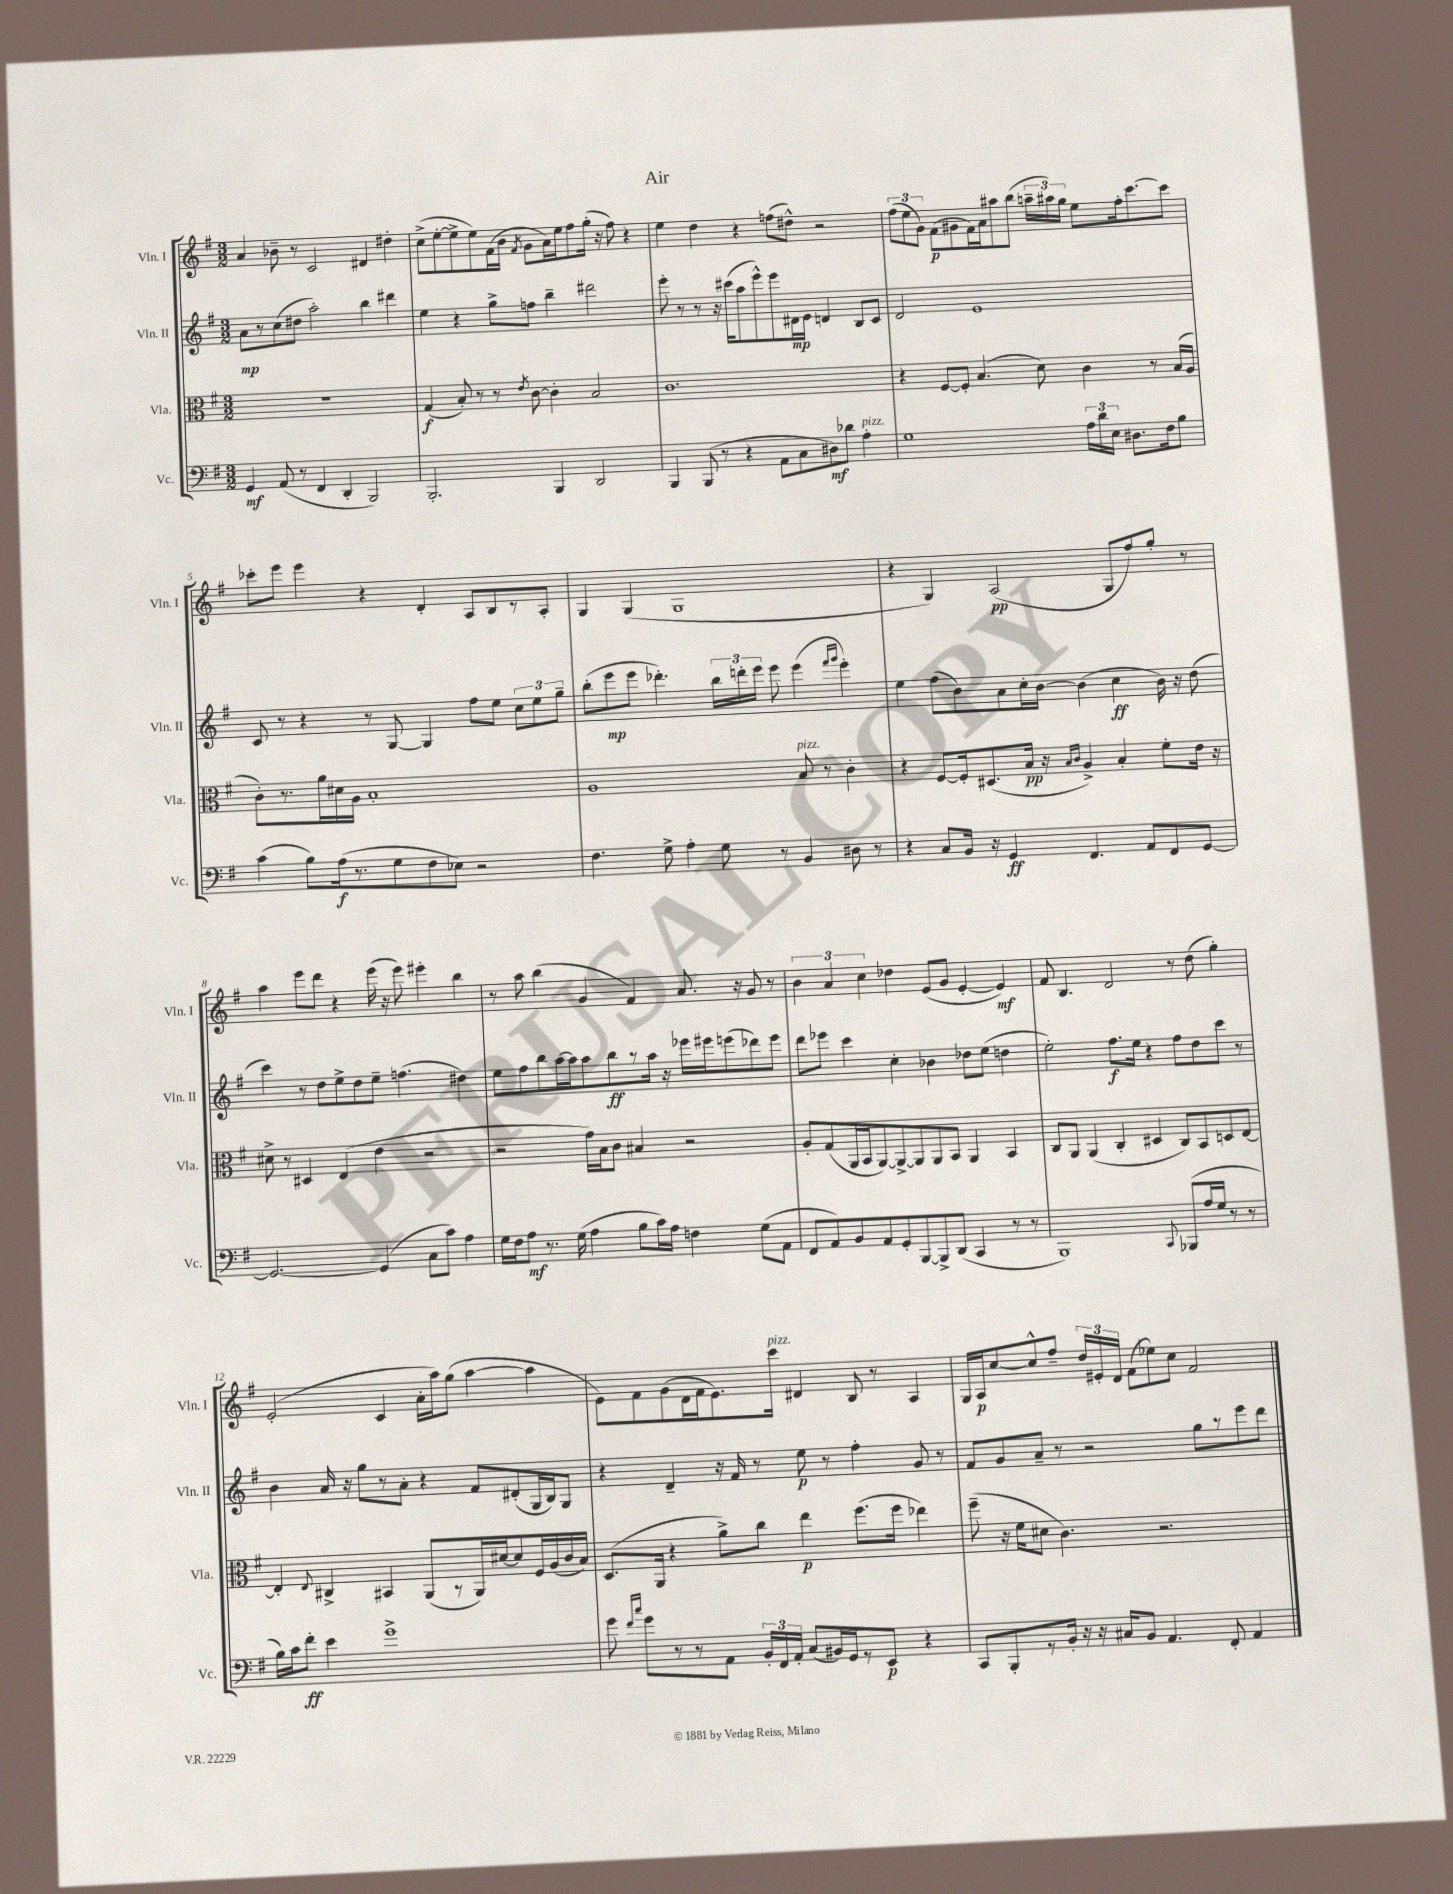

**kern	**dynam	**kern	**dynam	**kern	**dynam	**kern	**dynam
*part4	*part4	*part3	*part3	*part2	*part2	*part1	*part1
*staff4	*staff4	*staff3	*staff3	*staff2	*staff2	*staff1	*staff1
*I"Vc.	*	*I"Vla.	*	*I"Vln. II	*	*I"Vln. I	*
*I'Vc.	*	*I'Vla.	*	*I'Vln. II	*	*I'Vln. I	*
*clefF4	*	*clefC3	*	*clefG2	*	*clefG2	*
*k[f#]	*	*k[f#]	*	*k[f#]	*	*k[f#]	*
*M3/2	*	*M3/2	*	*M3/2	*	*M3/2	*
=1	=1	=1	=1	=1	=1	=1	=1
4GG/	mf	1.r	.	8a\L	mp	4a/	.
.	.	.	.	8r	.	.	.
(8AA/	.	.	.	(8cc\	.	8b-X~\	.
8r	.	.	.	8dd#X\J	.	8r	.
4FF#/	.	.	.	2aa'\)	.	2c/	.
4DD'/	.	.	.	.	.	.	.
2BBB/)	.	.	.	4bb\	.	4d#X/	.
.	.	.	.	4ddd#X\	.	4dd#X'\	.
=2	=2	=2	=2	=2	=2	=2	=2
2.BBB'/	.	(4G/	f	4ee\	.	(8cc^\L	.
.	.	.	.	.	.	[8ee'\	.
.	.	8B'/)	.	4r	.	8ee^\]	.
.	.	8r	.	.	.	8ee\)	.
.	.	8r	.	8gg^\L	.	(16f#\L	.
.	.	.	.	.	.	16b\JJ	.
.	.	8qe/	.	.	.	8qf#/	.
.	.	[8c\	.	8ffn\J	.	8g\L	.
4BBB/	.	4c'\]	.	4bb~\	.	16a\L)	.
.	.	.	.	.	.	16ee\J	.
.	.	.	.	.	.	8ff#\	.
2DD/	.	2B/	.	2ddd#X\	.	(16gg'\Jk	.
.	.	.	.	.	.	16r	.
.	.	.	.	.	.	8ff#\)	.
.	.	.	.	.	.	4r	.
=3	=3	=3	=3	=3	=3	=3	=3
4BBB/	.	1.c	.	8eee'\	.	4ee\	.
.	.	.	.	8r	.	.	.
(8BBB/	.	.	.	8r	.	4dd\	.
8r	.	.	.	16r	.	.	.
.	.	.	.	(16ccc#X\KL	.	.	.
4r	.	.	.	8aa\	.	4r	.
.	.	.	.	8eee^^\)	.	.	.
8AA\L	.	.	.	8eee\	.	(8ffn\L	.
8C\	.	.	.	16d#X\L	mp	8dd#X^^\J)	.
.	.	.	.	16e\JJ	.	.	.
8D#X\)	mf	.	.	4dn/	.	2r	.
8d-X\J	.	.	.	.	.	.	.
!LO:TX:a:i:t=pizz.	!	!	!	!	!	!	!
4A'\	.	.	.	8B/L	.	.	.
.	.	.	.	8c/J	.	.	.
=4	=4	=4	=4	=4	=4	=4	=4
1G	.	4r	.	2d/	.	(12ff#\L	.
.	.	.	.	.	.	12ee\	.
.	.	.	.	.	.	12g\J)	.
.	.	[8F#/L	.	.	.	(8f#\L	p
.	.	8F#'/J]	.	.	.	8g#X\	.
.	.	(4.B/	.	1e	.	16f#\L)	.
.	.	.	.	.	.	16a\J	.
.	.	.	.	.	.	8aa#X\	.
.	.	.	.	.	.	(8bb\J	.
.	.	8d\)	.	.	.	24aan~\LL	.
.	.	.	.	.	.	24aa#X\)	.
.	.	.	.	.	.	24gg\JJ	.
24A\LL	.	4c\	.	.	.	8ee\L	.
24d\	.	.	.	.	.	.	.
24E\JJ	.	.	.	.	.	.	.
8.D#X\L	.	.	.	.	.	16ff#'\k	.
.	.	.	.	.	.	[8.ccc\	.
.	.	8r	.	.	.	.	.
16F#\k	.	.	.	.	.	.	.
8B\J	.	(16B/LL	.	.	.	8ccc\J]	.
.	.	16A/JJ	.	.	.	.	.
!!LO:LB:g=z
=5	=5	=5	=5	=5	=5	=5	=5
(4c\	.	8c'\L)	.	8c/	.	8ccc-X'\L	.
.	.	8.r	.	8r	.	8eee\J	.
8B\L)	.	.	.	4r	.	4eee\	.
.	.	16a\L	.	.	.	.	.
(16A\k	f	16d#X\	.	.	.	.	.
8.r	.	16A\JJ	.	.	.	.	.
.	.	1B'	.	8r	.	4r	.
8G\	.	.	.	[8G/	.	.	.
8F#\	.	.	.	4G/]	.	4d'/	.
8E-X\J)	.	.	.	.	.	.	.
2r	.	.	.	8ff#\L	.	8A/L	.
.	.	.	.	8ee\J	.	8B/	.
.	.	.	.	12cc\L	.	8r	.
.	.	.	.	12ee\	.	.	.
.	.	.	.	.	.	8A'/J	.
.	.	.	.	12gg~\J	.	.	.
=6	=6	=6	=6	=6	=6	=6	=6
4.F#\	.	1A	.	(8bb'\L	.	4G/	.
.	.	.	.	8eee\	mp	.	.
.	.	.	.	8eee\J	.	(4G/	.
8G^\	.	.	.	4.ddd-X'\)	.	.	.
4A'\	.	.	.	.	.	1G	.
8G\	.	.	.	24bb\LL	.	.	.
.	.	.	.	24dddn'\	.	.	.
.	.	.	.	24eee\JJ	.	.	.
8r	.	.	.	8eee\	.	.	.
!	!	!LO:TX:a:i:t=pizz.	!	!	!	!	!
4BB/	.	8B/	.	(4eee\	.	.	.
.	.	8r	.	.	.	.	.
.	.	.	.	16qqfff#/LL	.	.	.
.	.	.	.	16qqggg/JJ	.	.	.
8D#X\	.	4c'\	.	4eee'\)	.	.	.
8r	.	.	.	.	.	.	.
=7	=7	=7	=7	=7	=7	=7	=7
4r	.	4r	.	4ee\	.	4r	.
8C/L	.	[8F#/L	.	(8ff#\L	.	4G/)	.
16BB/Jk	.	16F#'/k]	.	8b\)	.	.	.
16r	.	(8.D#X/	.	.	.	.	.
4GG/	ff	.	.	8a\	.	(2A/	pp
.	.	16B/Jk	pp	16cc'\L	.	.	.
.	.	16r	.	[16b\JJ	.	.	.
.	.	16qqB/LL	.	.	.	.	.
.	.	16qqc/JJ	.	.	.	.	.
4.FF#/	.	4A^/)	.	(4b\]	.	.	.
.	.	4B'/	.	4cc\	ff	8G/L	.
8AA/L	.	.	.	.	.	8ff#/)	.
8FF#/	.	8f#'\L	.	16b\)	.	8gg'/J	.
.	.	.	.	16r	.	.	.
[8GG/J	.	16e\Jk	.	(8dd\	.	8r	.
.	.	16r	.	.	.	.	.
!!LO:LB:g=z
=8	=8	=8	=8	=8	=8	=8	=8
2.GG/_	.	8d#X^\	.	4ccc\)	.	4aa\	.
.	.	8r	.	.	.	.	.
.	.	4D#X/	.	8r	.	8eee\L	.
.	.	.	.	8dd\L	.	8ddd\J	.
.	.	(4E/	.	8ee^\	.	4r	.
.	.	.	.	8dd\	.	.	.
(4GG/]	.	4e\	.	8ee~\J	.	(16eee\	.
.	.	.	.	.	.	16r	.
.	.	.	.	(4.ffn\	.	8eee\)	.
8C\L	.	2r	.	.	.	4eee#X'\	.
8c\J)	.	.	.	.	.	.	.
4A\	.	.	.	4dd#X\)	.	4bb\	.
=9	=9	=9	=9	=9	=9	=9	=9
16G\LL	.	2r	.	8ee\L	.	8r	.
16F#\J	.	.	.	.	.	.	.
8A\J	mf	.	.	8ff#\	.	8aa\	.
8.r	.	.	.	8bb\	.	(4bb\	.
.	.	.	.	[16aa\L	.	.	.
(16G\	.	.	.	16aa\J]	.	.	.
4A\	.	16g\LL)	.	8aa\	.	4g/	.
.	.	16B\J	.	.	.	.	.
.	.	8c\J	.	8bb\	ff	.	.
8B\L	.	4B#X/	.	8r	.	4f#/)	.
16c\L)	.	.	.	16aa\Jk	.	.	.
16A\JJ	.	.	.	16r	.	.	.
4Fn\	.	2r	.	16eee-X\LL	.	8.a/	.
.	.	.	.	16eee#X\J	.	.	.
.	.	.	.	(8eeen\	.	.	.
.	.	.	.	.	.	16r	.
(8G\L	.	.	.	8ddd-X\)	.	8g/	.
8AA\J	.	.	.	8eee\J	.	8r	.
=10	=10	=10	=10	=10	=10	=10	=10
8FF#/L	.	8A'/L	.	8ddd\L	.	6b\	.
8AA/)	.	(8G/	.	8eee-X\J	.	.	.
.	.	.	.	.	.	6a/	.
8BB/	.	16AA/L	.	4ccc\	.	.	.
.	.	16BB/J	.	.	.	.	.
.	.	.	.	.	.	6cc\	.
8AA/	.	[8AA/)	.	.	.	.	.
8GG'/	.	8AA^/_	.	4cc'\	.	4dd-X\	.
[8BBB/	.	8AA/]	.	.	.	.	.
8BBB^/]	.	8AA/	.	4b-X\	.	(8e/L	.
(8DD/J	.	8BB/J	.	.	.	8g/J	.
4CC/	.	4AA/	.	8dd-X\L	.	[4e'/	.
.	.	.	.	(8ee\J	.	.	.
8r	.	4BB/	.	4ddn\	.	4e/])	mf
8r	.	.	.	.	.	.	.
=11	=11	=11	=11	=11	=11	=11	=11
1BBB)	.	8C/L	.	2ee'\)	.	8f#/	.
.	.	8AA/J	.	.	.	4.B/	.
.	.	(4AA/	.	.	.	.	.
.	.	4C'/	.	8.ff#\L	f	2d/	.
.	.	.	.	16ee\Jk	.	.	.
.	.	4D#X/	.	4r	.	.	.
8qqCC/	.	.	.	.	.	.	.
(8BBB-X/L	.	8C/L)	.	8ff#\L	.	8r	.
16A/L	.	8BB/	.	8dd\	.	(8dd\	.
16G/JJ	.	.	.	.	.	.	.
8r	.	8Dn/	.	8ccc\J	.	4gg'\)	.
8r	.	[8E/J	.	8r	.	.	.
!!LO:LB:g=z
=12	=12	=12	=12	=12	=12	=12	=12
16B\LL)	.	4E'/]	.	4b\	.	(2e'/	.
16c\J	.	.	.	.	.	.	.
8f#'\J	ff	.	.	.	.	.	.
.	.	8qqE/	.	.	.	.	.
4e\	.	4C#X^/	.	16a/	.	.	.
.	.	.	.	16r	.	.	.
.	.	.	.	8gg\L	.	.	.
1g^	.	4BB#X/	.	8r	.	4c/	.
.	.	.	.	8a'\J	.	.	.
.	.	(8AA/L	.	4r	.	16a'\LL	.
.	.	.	.	.	.	16aa\J)	.
.	.	8r	.	.	.	(8gg\J	.
.	.	16AA/L)	.	8f#/L	.	[4aa\	.
.	.	[16d#X/J	.	.	.	.	.
.	.	8d#/]	.	(8d#X'/	.	.	.
.	.	16F#/L	.	16G/L	.	4aa\]	.
.	.	(16A/	.	16B/J)	.	.	.
.	.	16c/	.	8G/J	.	.	.
.	.	16B/JJ)	.	.	.	.	.
=13	=13	=13	=13	=13	=13	=13	=13
8g\	.	(8.D/L	.	4r	.	8e\L)	.
16qqf#/LL	.	.	.	.	.	.	.
16qqcc/JJ	.	.	.	.	.	.	.
8g\L	.	.	.	.	.	8f#\	.
.	.	16AA/Jk	.	.	.	.	.
8r	.	4r	.	4d~/	.	(8g\	.
8r	.	.	.	.	.	16d\L	.
.	.	.	.	.	.	16f#\J	.
8AA\J	.	8a^\L)	.	16r	.	8.e\)	.
.	.	.	.	16f#/	.	.	.
24BB'/LL	.	8cc\J	.	8r	.	.	.
24FF#/	.	.	.	.	.	.	.
!	!	!	!	!	!	!LO:TX:a:i:t=pizz.	!
.	.	.	.	.	.	16ccc\Jk	.
24AA'/JJ	.	.	.	.	.	.	.
(8C/L	.	4ee\	p	8ee\	p	4d#X/	.
16BB#X/L)	.	.	.	8r	.	.	.
16GG/J	.	.	.	.	.	.	.
8r	.	(8.ff#\L	.	4ff#'\	.	8B/	.
8EE/J	p	.	.	.	.	8r	.
.	.	16ff#\Jk	.	.	.	.	.
4r	.	4ee-X\)	.	8g/	.	4A/	.
.	.	.	.	8r	.	.	.
=14	=14	=14	=14	=14	=14	=14	=14
8CC/L	.	(8ff#~\	.	8f#/L	.	16G/LL	.
.	.	.	.	.	.	16A/J	p
8BBB'/	.	16r	.	8g/	.	[8cc/	.
.	.	16f#\KL	.	.	.	.	.
8r	.	8d#X\J	.	8a~/J	.	8cc^^/]	.
16BB'/Jk	.	4.c\)	.	8r	.	8ff#~/J	.
16r	.	.	.	.	.	.	.
16r	.	.	.	2r	.	24dd/LL	.
.	.	.	.	.	.	24e#X'/	.
16C#X/KL	.	.	.	.	.	.	.
.	.	.	.	.	.	24d/JJ	.
8BB/J	.	.	.	.	.	(8f#\L	.
4.AA/	.	2.r	.	.	.	8ee-X\)	.
.	.	.	.	.	.	8cc\J	.
.	.	.	.	8gg\L	.	2f#/	.
8FF#'/	.	.	.	8r	.	.	.
4AA/	.	.	.	8eee\	.	.	.
.	.	.	.	8ddd\J	.	.	.
==	==	==	==	==	==	==	==
*-	*-	*-	*-	*-	*-	*-	*-
